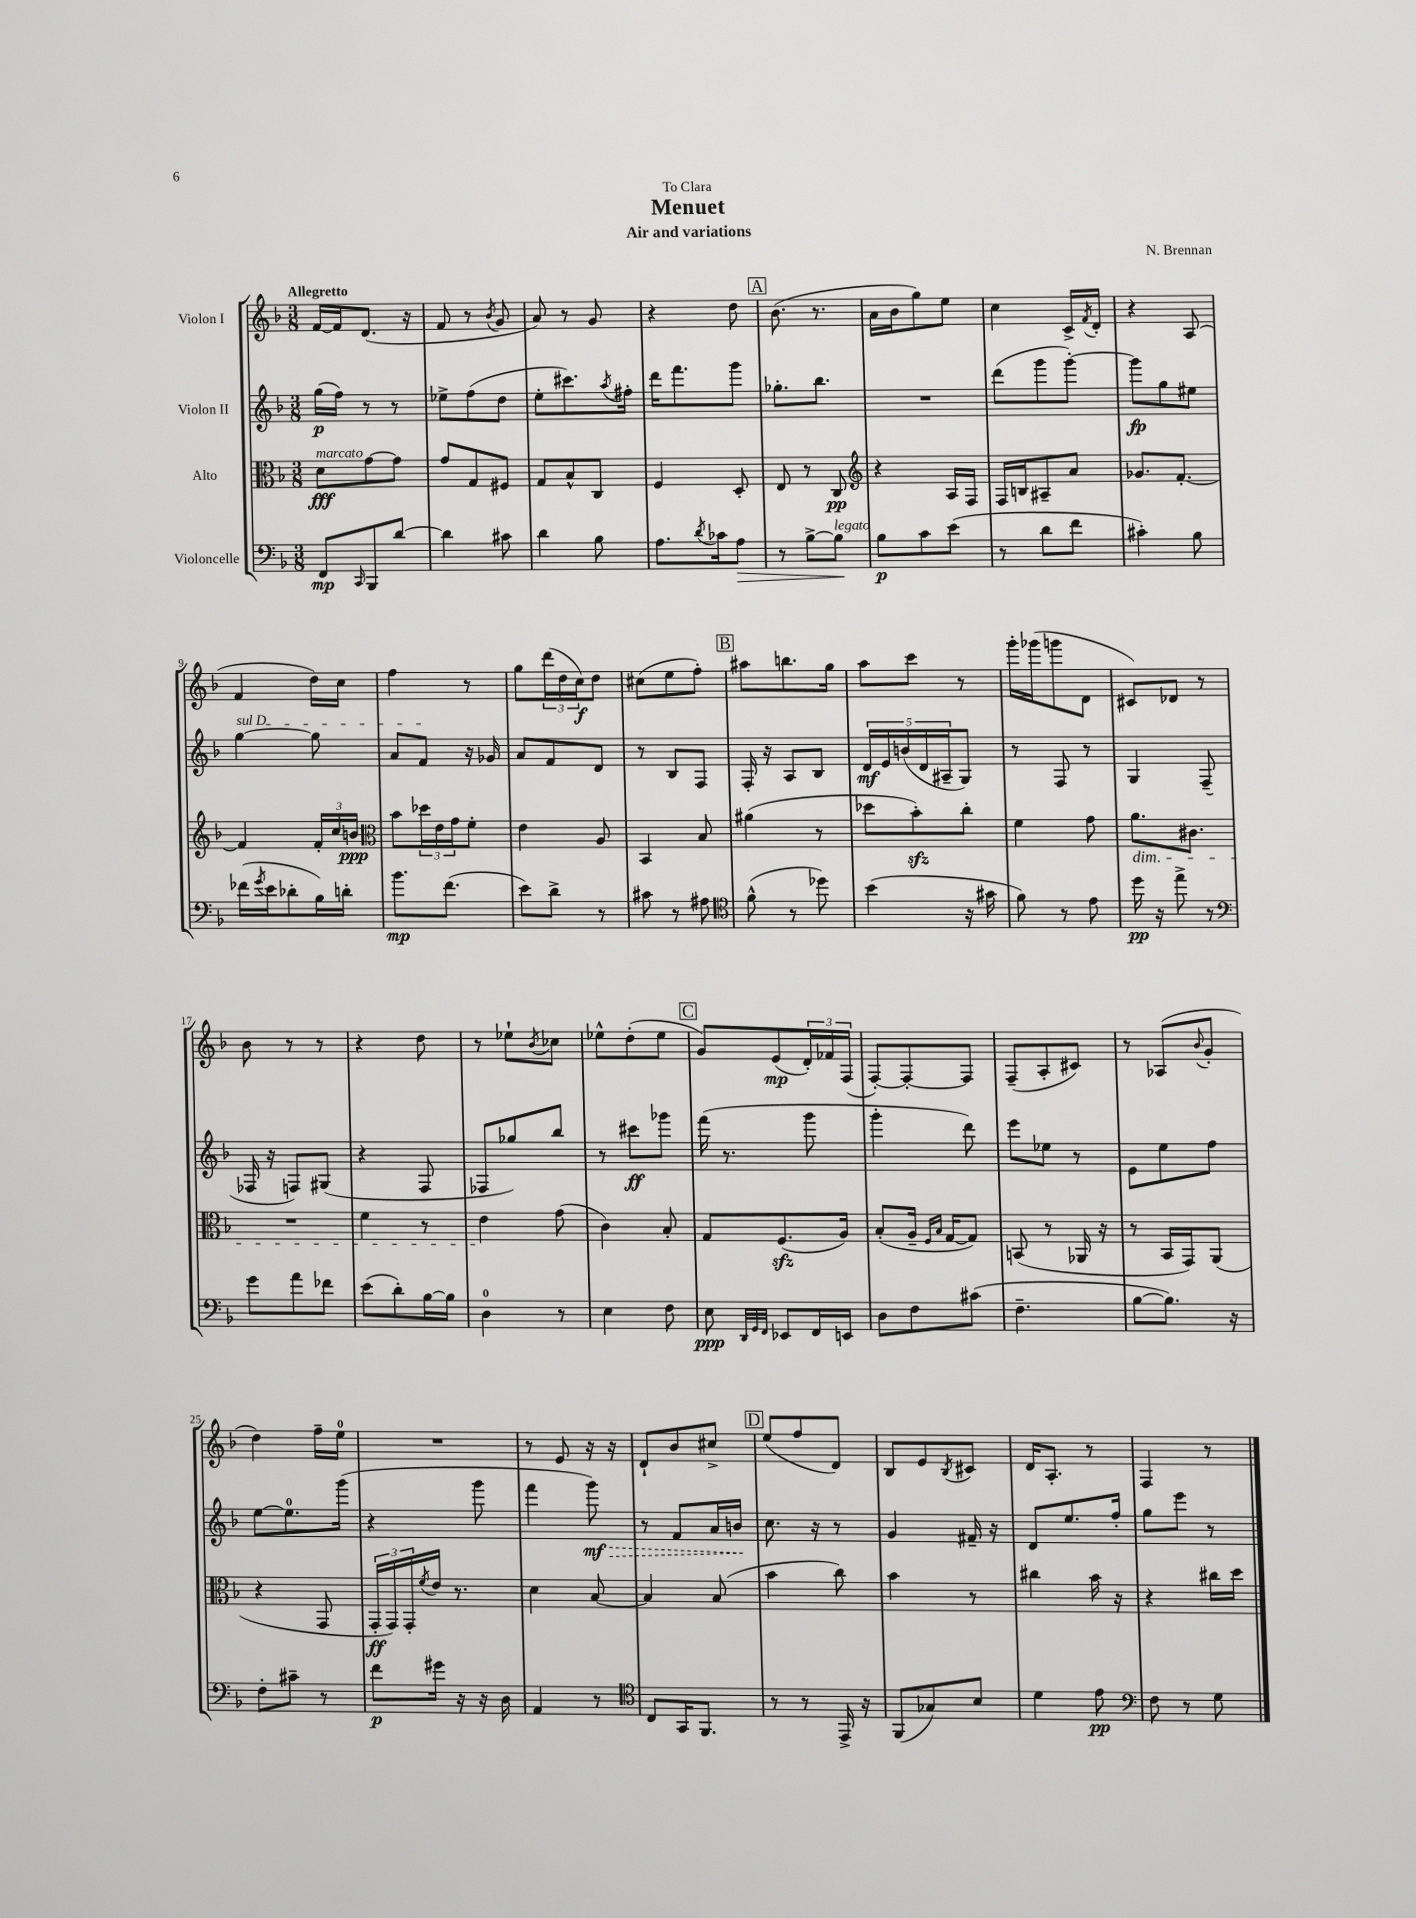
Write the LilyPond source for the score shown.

\header { title = "Menuet" composer = "N. Brennan" subtitle = "Air and variations" dedication = "To Clara" }
<<
\new StaffGroup <<
\new Staff = "s0" \with { instrumentName = "Violon I" } {
    \clef treble \key f \major \numericTimeSignature \time 3/8 \tempo "Allegretto"
    f'16~ f'16 d'8.( r16 |
    f'8 r8 \acciaccatura { bes'8 } g'8 |
    a'8) r8 g'8 |
    r4 d''8 |
    \mark \markup { \box "A" } bes'8.( r8. |
    a'16 bes'16 g''8) e''8 |
    c''4 c'16-> \acciaccatura { f'8 } d'16-. |
    r4 a8( |
    f'4 d''16) c''16 |
    f''4 r8 |
    g''8 \tuplet 3/2 { d'''16( d''16 c''16\f) } d''8 |
    cis''8( e''8 f''8-.) |
    \mark \markup { \box "B" } ais''8 b''8. g''16 |
    a''8 c'''8 r8 |
    g'''16-. ges'''16( g'''8 d'8 |
    cis'8) des'8 r8 |
    bes'8 r8 r8 |
    r4 d''8 |
    r8 ees''8-! \acciaccatura { bes'8 } ces''8 |
    ees''8-^ d''8-.( ees''8 |
    \mark \markup { \box "C" } g'8) e'8\mp( \tuplet 3/2 { d'16-.) fes'16 f16( } |
    f8~-.) f8~-. f8 |
    f8--( a8-. cis'8) |
    r8 aes8( \appoggiatura { bes'8 } g'8-. |
    d''4) f''16-- e''16-0 |
    R4. |
    r8 e'8 r16 r16 |
    d'8-! bes'8 cis''8-> |
    \mark \markup { \box "D" } e''8( f''8 d'8) |
    bes8 e'8 \acciaccatura { bes8 } cis'8 |
    d'16 a8.-. r8 |
    f4 r8 \bar "|." |
}
\new Staff = "s1" \with { instrumentName = "Violon II" } {
    \clef treble \key f \major \numericTimeSignature \time 3/8
    g''16\p( f''16) r8 r8 |
    ees''8-> f''8( d''8 |
    e''8-. cis'''8.) \acciaccatura { a''8 } fis''16-. |
    d'''16 f'''8. g'''8 |
    \mark \markup { \box "A" } ges''8.-. bes''8. |
    R4. |
    d'''8( g'''8 g'''8~-.) |
    g'''8\fp g''8 eis''8 |
    \once \override TextSpanner.bound-details.left.text = \markup { \italic "sul D" } g''4~\startTextSpan g''8 |
    a'8 f'8\stopTextSpan r16 ges'16 |
    a'8 f'8 d'8 |
    r8 bes8 f8 |
    \mark \markup { \box "B" } f16-. r16 a8 bes8 |
    \tuplet 5/4 { d'16\mf e'16 b'16( d'16 ais16-- } g8) |
    r8 f8 r8 |
    g4 f8--( |
    fes16 r16 f8) gis8( |
    r4 f8 |
    fes8 ges''8) bes''8 |
    r8 cis'''8\ff ges'''8 |
    \mark \markup { \box "C" } f'''16( r8. g'''8 |
    g'''4-. d'''8) |
    e'''8 ees''8 r8 |
    e'8 e''8 f''8 |
    e''8~ e''8.-0 g'''16( |
    r4 g'''8 |
    f'''4 \once \override Hairpin.style = #'dashed-line g'''8\mf\>) |
    r8 f'8 a'16 b'16\! |
    \mark \markup { \box "D" } c''8. r16 r8 |
    g'4 fis'16-- r16 |
    d'8 e''8. f''16-. |
    g''8 e'''8 r8 \bar "|." |
}
\new Staff = "s2" \with { instrumentName = "Alto" } {
    \clef alto \key f \major \numericTimeSignature \time 3/8
    d'8\fff^\markup { \italic "marcato" } g'8~ g'8 |
    g'8 g8 fis8 |
    g8 bes8-^ c8 |
    f4 d8-. |
    \mark \markup { \box "A" } e8 r8 c8\pp |
    \clef treble r4 a16 f16 |
    f16 b16 ais8-- a'8 |
    ges'8. f'8.~-. |
    f'4 \tuplet 3/2 { f'16-. c''16 b'16\ppp } |
    \clef alto bes'8 \tuplet 3/2 { des''16 e'16 g'16 } f'8-. |
    e'4 a8 |
    bes,4 bes8 |
    \mark \markup { \box "B" } ais'4( r8 |
    des''8 bes'8-.\sfz) c''8-. |
    f'4 g'8 |
    a'8.\dim cis'8. |
    R4. |
    f'4 r8 |
    e'4\! g'8( |
    c'4) bes8-. |
    \mark \markup { \box "C" } g8 f8.\sfz( a16) |
    bes8-.( a16-- \grace { f16 bes16 } g16~ g8) |
    b,8( r8 aes,16 r16 |
    r8 bes,16 g,16) a,8( |
    r4 g,8 |
    \tuplet 3/2 { g,16-.\ff g,16) g,16-. } \acciaccatura { f'8 } e'16 r8. |
    d'4 bes8~ |
    bes4 bes8( |
    \mark \markup { \box "D" } bes'4 c''8) |
    bes'4 r8 |
    cis''4 bes'16 r16 |
    r4 cis''16 d''16 \bar "|." |
}
\new Staff = "s3" \with { instrumentName = "Violoncelle" } {
    \clef bass \key f \major \numericTimeSignature \time 3/8
    f,8\mp \grace { c,16 } bes,,8 d'8~ |
    d'4 cis'8 |
    d'4 bes8 |
    a8. \acciaccatura { d'8 } ces'16 a8\> |
    \mark \markup { \box "A" } r8 bes8~-> bes8\!^\markup { \italic "legato" } |
    bes8\p c'8 e'8( |
    r8 d'8 f'8 |
    cis'4-.) bes8 |
    fes'16( \acciaccatura { g'8 } e'16 des'8-. bes16) d'16-. |
    bes'8.\mp f'8.( |
    e'8) d'8-> r8 |
    cis'8 r8 ais8 |
    \mark \markup { \box "B" } \clef tenor f'8-^( r8 des''8) |
    bes'4( r16 gis'16 |
    f'8) r8 e'8 |
    d''16\pp r16 e''8-> r8 |
    \clef bass g'8 a'8 fes'8 |
    e'8( d'8-.) bes16~ bes16 |
    d4-0 r8 |
    e4 f8 |
    \mark \markup { \box "C" } e8\ppp \grace { d,32 g,32 f,32 } ees,8 f,16 e,16 |
    d8 f8 cis'8( |
    f4.-- |
    bes8~ bes8.) r16 |
    f8-. cis'8-- r8 |
    f'8\p gis'16 r16 r16 d16 |
    a,4 r8 |
    \clef tenor c8 g,16 f,8. |
    \mark \markup { \box "D" } r8 r8 e,16-> r16 |
    f,8( ges8) bes8 |
    d'4 e'8\pp |
    \clef bass f8 r8 g8 \bar "|." |
}
>>
>>
